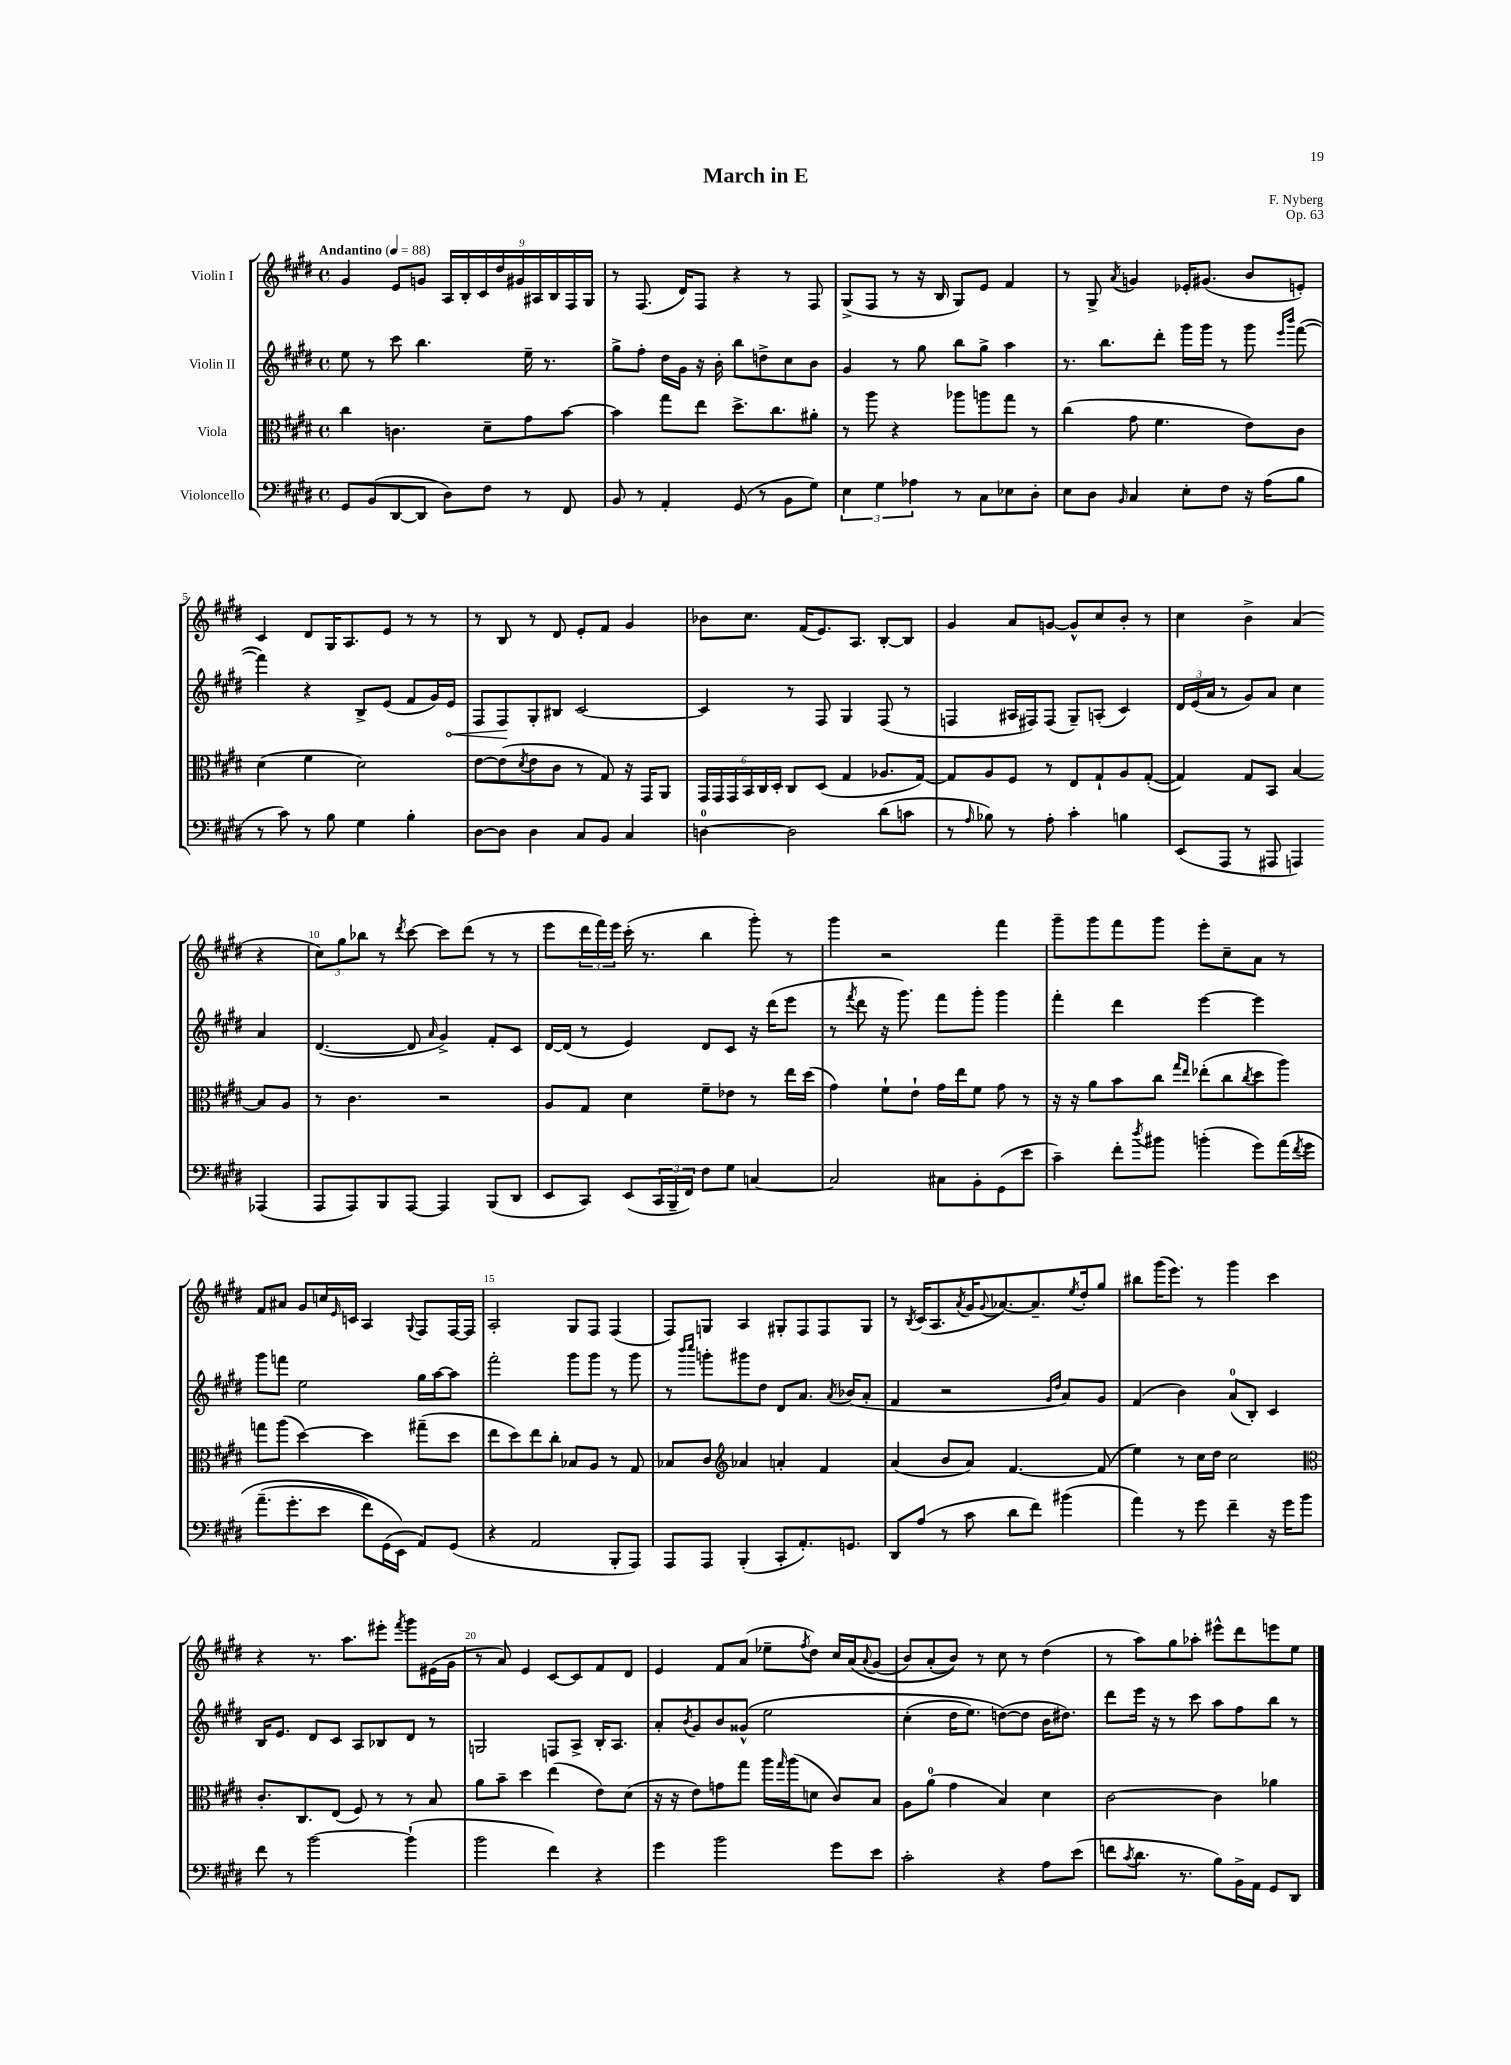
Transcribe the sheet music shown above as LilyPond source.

\header { title = "March in E" composer = "F. Nyberg" opus = "Op. 63" }
<<
\new StaffGroup <<
\new Staff = "s0" \with { instrumentName = "Violin I" } {
    \clef treble \key e \major \defaultTimeSignature \time 4/4 \tempo "Andantino" 4 = 88
    gis'4 e'8 g'8 \tuplet 9/8 { a16 b16-. cis'16 dis''16 gis'16 ais16 b16 fis16 gis16 } |
    r8 fis8.( dis'16) fis8 r4 r8 fis8 |
    gis8->( fis8 r8 r16 b16 gis8) e'8 fis'4 |
    r8 gis8-> \acciaccatura { a'8 } g'4 ees'16-. gis'8.( b'8 e'8-.) |
    cis'4 dis'8 gis16 a8. e'8 r8 r8 |
    r8 b8 r8 dis'8 e'8-. fis'8 gis'4 |
    bes'8 cis''8. fis'16( e'8.) a8. b8~-. b8 |
    gis'4 a'8 g'8~ g'8-^ cis''8 b'8-. r8 |
    cis''4 b'4-> a'4( r4 |
    \tuplet 3/2 { cis''8) gis''8 bes''8 } r8 \acciaccatura { dis'''8 } cis'''8~ cis'''8 dis'''8( r8 r8 |
    e'''8 \tuplet 3/2 { dis'''16 fis'''16) e'''16 } cis'''16-.( r8. b''4 gis'''8-.) r8 |
    gis'''4 r2 fis'''4 |
    gis'''8-- gis'''8 fis'''8 gis'''8 e'''8-. cis''8-- a'8 r8 |
    fis'8 ais'8 gis'8 c''16 \grace { e'16 } c'16 a4 \appoggiatura { gis8 } fis8 fis16~ fis16 |
    a2-. gis8 fis8 fis4( |
    fis8) g8 a4 gis8-. fis8 fis8 gis8 |
    r8 \acciaccatura { b8 } cis'16( a8. \acciaccatura { a'8 } gis'16 \appoggiatura { gis'8 } aes'8.~) aes'8.-- \acciaccatura { e''8 } dis''16-. gis''8 |
    bis''8 gis'''16( e'''8.) r8 gis'''4 cis'''4 |
    r4 r8. a''8. eis'''8-. \acciaccatura { fis'''8 } gis'''8 eis'16( gis'16 |
    r8 a'8) e'4 cis'8~ cis'8 fis'8 dis'8 |
    e'4 fis'8 a'8( ees''8-- \acciaccatura { fis''8 } dis''8) cis''16 a'16\( \appoggiatura { a'8 } gis'8( |
    b'8) a'8-.( b'8)\) r8 cis''8 r8 dis''4( |
    r8 a''8) gis''8 aes''8-. eis'''8-^ dis'''8 e'''8 e''8 \bar "|." |
}
\new Staff = "s1" \with { instrumentName = "Violin II" } {
    \clef treble \key e \major \defaultTimeSignature \time 4/4
    e''8 r8 cis'''8 b''4. e''16-- r8. |
    gis''8-> fis''8-. dis''16 gis'16 r16 b'16-. b''8 d''8-> cis''8 b'8 |
    gis'4 r8 gis''8 b''8 gis''8-> a''4 |
    r8. b''8. dis'''8-. gis'''16 gis'''16 r8 gis'''8 \grace { e'''16 b'''16 } fis'''8~( |
    fis'''4) r4 b8-> e'8( fis'8 gis'16) \once \override Hairpin.circled-tip = ##t e'16\< |
    fis8 fis8\! gis8-. bis8 cis'2~ |
    cis'4 r8 fis8 gis4 fis8( r8 |
    f4 ais16 fis16) fis8( gis8--) a8-.( cis'4) |
    \tuplet 3/2 { dis'16 e'16( a'16 } r8 gis'8) a'8 cis''4 a'4 |
    dis'4.~( dis'8 \grace { a'16 } gis'4->) fis'8-. cis'8 |
    dis'16~ dis'16( r8 e'4) dis'8 cis'8 r16 dis'''16( e'''8 |
    r8 \acciaccatura { fis'''8 } dis'''8 r16 gis'''8.) fis'''8 gis'''8-. gis'''4 |
    fis'''4-. dis'''4 e'''4~ e'''4 |
    gis'''8 f'''8 e''2 gis''16 a''16~ a''8 |
    fis'''2-. gis'''8 gis'''8 r8 gis'''8 |
    r8 \grace { b'''16 cis''''16 } g'''8-. gis'''8 dis''8 dis'8 a'8. \acciaccatura { a'8 } bes'16( a'8-. |
    fis'4 r2 \grace { gis'16 dis''16 } a'8) gis'8 |
    fis'4( b'4) a'8-0( b8-.) cis'4 |
    b16 e'8. dis'8 cis'8 a8 bes8 dis'8 r8 |
    g2 f8 a8-> b16-. a8. |
    a'8-. \acciaccatura { b'8 } gis'8 b'8 gisis'8-^\( e''2 |
    cis''4-.( dis''16 e''8.) d''8~(\) d''8 b'16 dis''8.) |
    dis'''8 e'''16 r16 r8 cis'''8 a''8 fis''8 b''8 r8 \bar "|." |
}
\new Staff = "s2" \with { instrumentName = "Viola" } {
    \clef alto \key e \major \defaultTimeSignature \time 4/4
    cis''4 c'4. dis'8-- gis'8 b'8~ |
    b'4 gis''8 e''8 dis''8.-> cis''8. ais'8-. |
    r8 a''8 r4 aes''8 a''8 gis''8 r8 |
    cis''4( gis'8 fis'4. e'8) cis'8 |
    dis'4( fis'4 dis'2) |
    e'8~ e'8( \acciaccatura { dis'8 } e'8 cis'8 r8 gis8) r16 gis,16 a,8 |
    \tuplet 6/4 { gis,16 gis,16 gis,16 b,16 cis16 dis16-. } cis8 dis8( gis4 aes8. gis16~) |
    gis8 a8 fis8 r8 e8 gis8-! a8 gis8~-.( |
    gis4) gis8 b,8 b4~ b8 a8 |
    r8 cis'4. r2 |
    a8 gis8 dis'4 fis'8-- ees'8 r8 e''16 dis''16( |
    gis'4) fis'8-! e'8-! gis'16 e''16 fis'8 gis'8 r8 |
    r16 r16 a'8 b'8 cis''8 \grace { gis''16 e''16 } ees''8-.( cis''8 \acciaccatura { cis''8 } dis''8 a''8) |
    g''8 a''8( dis''4~) dis''4 gis''8--( dis''8 |
    e''8 dis''8) e''8 cis''8-. bes8 a8 r8 gis8 |
    bes8 cis'8 \clef treble aes'4 a'4-. fis'4 |
    a'4( b'8 a'8) fis'4.~ fis'8( |
    e''4) r8 cis''16 dis''16 cis''2 |
    \clef alto cis'8.-. cis8. e8( fis8) r8 r8 b8 |
    a'8 b'8-- dis''4 e''4( e'8) dis'8( |
    r16 r16 e'8) g'8 gis''8 a''16 \grace { gis''16 } a''16( d'8 cis'8) b8 |
    a8 a'8-0( gis'4 b4) dis'4 |
    cis'2~ cis'4 aes'4 \bar "|." |
}
\new Staff = "s3" \with { instrumentName = "Violoncello" } {
    \clef bass \key e \major \defaultTimeSignature \time 4/4
    gis,8 b,8( dis,8~ dis,8 dis8) fis8 r8 fis,8 |
    b,8 r8 a,4-. gis,8( r8 b,8 gis8) |
    \tuplet 3/2 { e4 gis4 aes4 } r8 cis8 ees8 dis8-. |
    e8 dis8 \grace { b,16 } cis4 e8-. fis8 r16 a16( b8 |
    r8 cis'8) r8 b8 gis4 b4-. |
    dis8~ dis8 dis4 cis8 b,8 cis4 |
    d4-0~ d2 dis'8( c'8 |
    r8 \grace { a16 } bes8) r8 a8-. cis'4-. b4 |
    e,8( a,,8 r8 ais,,8 a,,4) aes,,4( |
    a,,8 a,,8) b,,8 a,,8~ a,,4 b,,8( dis,8 |
    e,8 cis,8) e,8( \tuplet 3/2 { cis,16 b,,16-- fis,16) } fis8 gis8 c4~ |
    c2 cis8 b,8-. gis,8( e'8 |
    cis'4--) fis'8-. \acciaccatura { dis''8 } bis'8 b'4-.( gis'8) a'16\( \acciaccatura { fis'8 } gis'16 |
    a'8.--( gis'8.-. e'8 fis'8) gis,16( e,16\) a,8) gis,8( |
    r4 a,2 b,,8-. a,,8) |
    a,,8 a,,8 b,,4-.( cis,8-. a,8.-.) g,8. |
    dis,8 a8( r8 cis'8 dis'8 fis'8) bis'4( |
    a'4) r8 gis'8 fis'4-- r16 gis'16 b'8 |
    fis'8 r8 b'2~ b'4-!( |
    b'2 fis'4) r4 |
    gis'4 b'2 gis'8 e'8 |
    cis'2-. r4 a8 e'8( |
    f'8 \acciaccatura { cis'8 } dis'8. r8. b8) b,16-> a,16 gis,8 dis,8 \bar "|." |
}
>>
>>
\layout { \context { \Score \override BarNumber.break-visibility = ##(#f #t #t) barNumberVisibility = #(every-nth-bar-number-visible 5) } }
